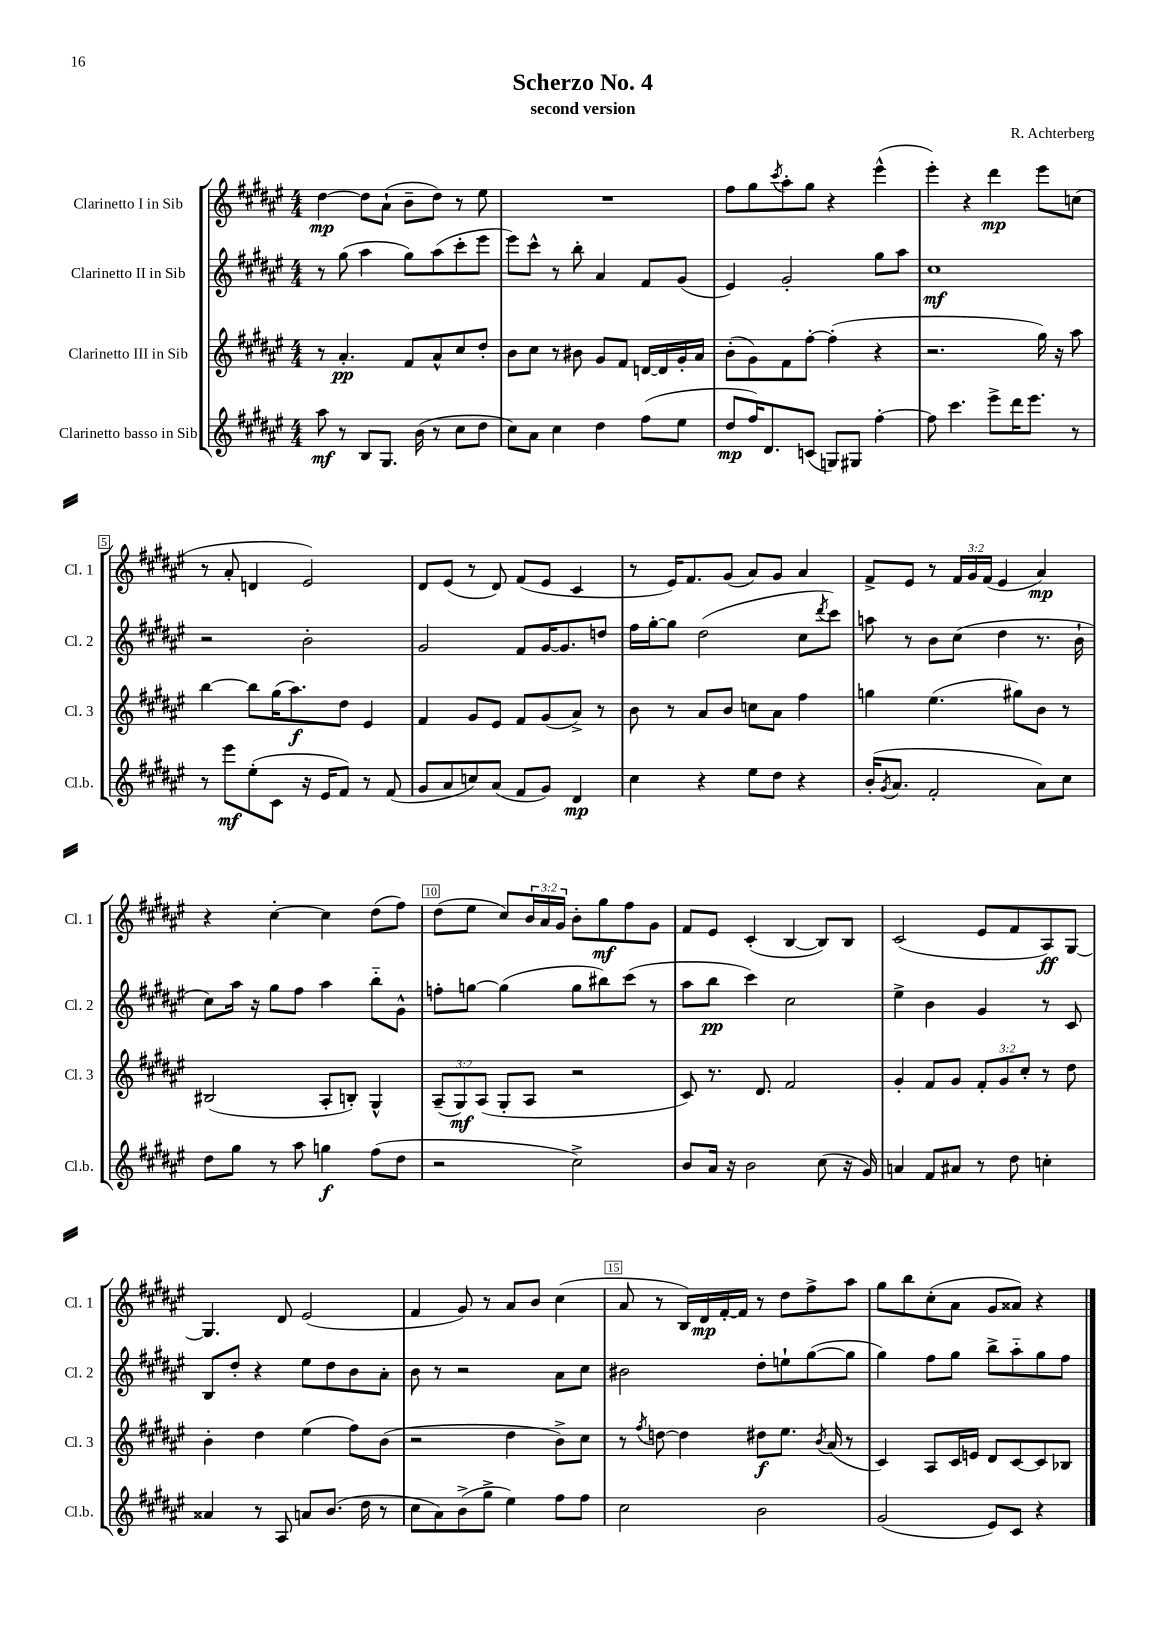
\header { title = "Scherzo No. 4" composer = "R. Achterberg" subtitle = "second version" }
<<
\new StaffGroup <<
\new Staff = "s0" \with { instrumentName = "Clarinetto I in Sib" shortInstrumentName = "Cl. 1" } {
    \clef treble \key fis \major \numericTimeSignature \time 4/4 \override Staff.TupletNumber.text = #tuplet-number::calc-fraction-text
    dis''4~\mp dis''8 ais'8-!( b'8-- dis''8) r8 eis''8 |
    R1 |
    fis''8 gis''8 \acciaccatura { cis'''8 } ais''8-. gis''8 r4 eis'''4-^( |
    eis'''4-.) r4 dis'''4\mp eis'''8 c''8( |
    r8 ais'8-. d'4 eis'2) |
    dis'8 eis'8( r8 dis'8) fis'8( eis'8 cis'4 |
    r8 eis'16) fis'8. gis'8( ais'8) gis'8 ais'4 |
    fis'8-> eis'8 r8 \tuplet 3/2 { fis'16 gis'16 fis'16( } eis'4 ais'4\mp) |
    r4 cis''4~-. cis''4 dis''8( fis''8) |
    dis''8( eis''8 cis''8) \tuplet 3/2 { b'16 ais'16 gis'16 } b'8-. gis''8\mf fis''8 gis'8 |
    fis'8 eis'8 cis'4-.( b4~ b8) b8 |
    cis'2( eis'8 fis'8 ais8\ff) gis8~ |
    gis4. dis'8 eis'2( |
    fis'4 gis'8) r8 ais'8 b'8 cis''4( |
    ais'8 r8 b16) dis'16\mp fis'16~-. fis'16 r8 dis''8 fis''8-> ais''8 |
    gis''8 b''8 cis''8-.( ais'8 gis'8 aisis'8) r4 \bar "|." |
}
\new Staff = "s1" \with { instrumentName = "Clarinetto II in Sib" shortInstrumentName = "Cl. 2" } {
    \clef treble \key fis \major \numericTimeSignature \time 4/4
    r8 gis''8( ais''4 gis''8) ais''8( cis'''8-. eis'''8 |
    eis'''8) cis'''8-^ r8 b''8-. ais'4 fis'8 gis'8( |
    eis'4) gis'2-. gis''8 ais''8 |
    cis''1\mf |
    r2 b'2-. |
    gis'2 fis'8 gis'16~ gis'8. d''8 |
    fis''16 gis''16~-. gis''8 dis''2( cis''8 \acciaccatura { dis'''8 } cis'''8) |
    a''8 r8 b'8 cis''8( dis''4 r8. b'16-! |
    cis''8) ais''16 r16 gis''8 fis''8 ais''4 b''8-_ gis'8-^ |
    f''8-. g''8~ g''4( g''8 bis''8) cis'''8( r8 |
    ais''8 b''8\pp cis'''4) cis''2 |
    eis''4-> b'4 gis'4 r8 cis'8 |
    b8 dis''8-. r4 eis''8 dis''8 b'8 ais'8-. |
    b'8 r8 r2 ais'8 cis''8 |
    bis'2 dis''8-. e''8-! gis''8~( gis''8 |
    gis''4) fis''8 gis''8 b''8-> ais''8-_ gis''8 fis''8 \bar "|." |
}
\new Staff = "s2" \with { instrumentName = "Clarinetto III in Sib" shortInstrumentName = "Cl. 3" } {
    \clef treble \key fis \major \numericTimeSignature \time 4/4 \override Staff.TupletNumber.text = #tuplet-number::calc-fraction-text
    r8 ais'4.-.\pp fis'8 ais'8-^ cis''8 dis''8-. |
    b'8 cis''8 r8 bis'8 gis'8 fis'8 d'16~ d'16 gis'16-. ais'16 |
    b'8-.( gis'8) fis'8 fis''8~-. fis''4-.( r4 |
    r2. gis''16) r16 ais''8 |
    b''4~ b''8 gis''16( ais''8.\f) dis''8 eis'4 |
    fis'4 gis'8 eis'8 fis'8 gis'8( ais'8->) r8 |
    b'8 r8 ais'8 b'8 c''8 ais'8 fis''4 |
    g''4 eis''4.( gis''8) b'8 r8 |
    bis2( ais8-. b8-.) gis4-^ |
    \tuplet 3/2 { ais8--( gis8\mf) ais8( } gis8-. ais8 r2 |
    cis'8) r8. dis'8. fis'2 |
    gis'4-. fis'8 gis'8 \tuplet 3/2 { fis'8-. gis'8 cis''8-. } r8 dis''8 |
    b'4-. dis''4 eis''4( fis''8) b'8( |
    r2 dis''4 b'8->) cis''8 |
    r8 \acciaccatura { fis''8 } d''8~ d''4 dis''8\f eis''8. \acciaccatura { b'8 } ais'16( r8 |
    cis'4) ais8 cis'16 e'16 dis'8 cis'8~ cis'8 bes8 \bar "|." |
}
\new Staff = "s3" \with { instrumentName = "Clarinetto basso in Sib" shortInstrumentName = "Cl.b." } {
    \clef treble \key fis \major \numericTimeSignature \time 4/4
    ais''8\mf r8 b8 gis8. b'16( r8 cis''8 dis''8 |
    cis''8) ais'8 cis''4 dis''4 fis''8( eis''8 |
    dis''8\mp fis''16) dis'8. c'8( g8) gis8 fis''4~-. |
    fis''8 cis'''4. eis'''8-> dis'''16 eis'''8. r8 |
    r8 eis'''8\mf eis''8-.( cis'8 r16 eis'16 fis'8) r8 fis'8( |
    gis'8 ais'8 c''8) ais'8( fis'8 gis'8) dis'4\mp |
    cis''4 r4 eis''8 dis''8 r4 |
    b'16-.( \acciaccatura { gis'8 } ais'8. fis'2-. ais'8) cis''8 |
    dis''8 gis''8 r8 ais''8 g''4\f fis''8( dis''8 |
    r2 cis''2->) |
    b'8 ais'16 r16 b'2 cis''8( r16 gis'16) |
    a'4 fis'8 ais'8 r8 dis''8 c''4-. |
    aisis'4 r8 ais8 a'8 b'8.( dis''16 r8 |
    cis''8 ais'8) b'8->( gis''8-> eis''4) fis''8 fis''8 |
    cis''2 b'2 |
    gis'2( eis'8) cis'8 r4 \bar "|." |
}
>>
>>
\layout { \context { \Score \override BarNumber.break-visibility = ##(#f #t #t) barNumberVisibility = #(every-nth-bar-number-visible 5) \override BarNumber.stencil = #(make-stencil-boxer 0.1 0.3 ly:text-interface::print) } }
